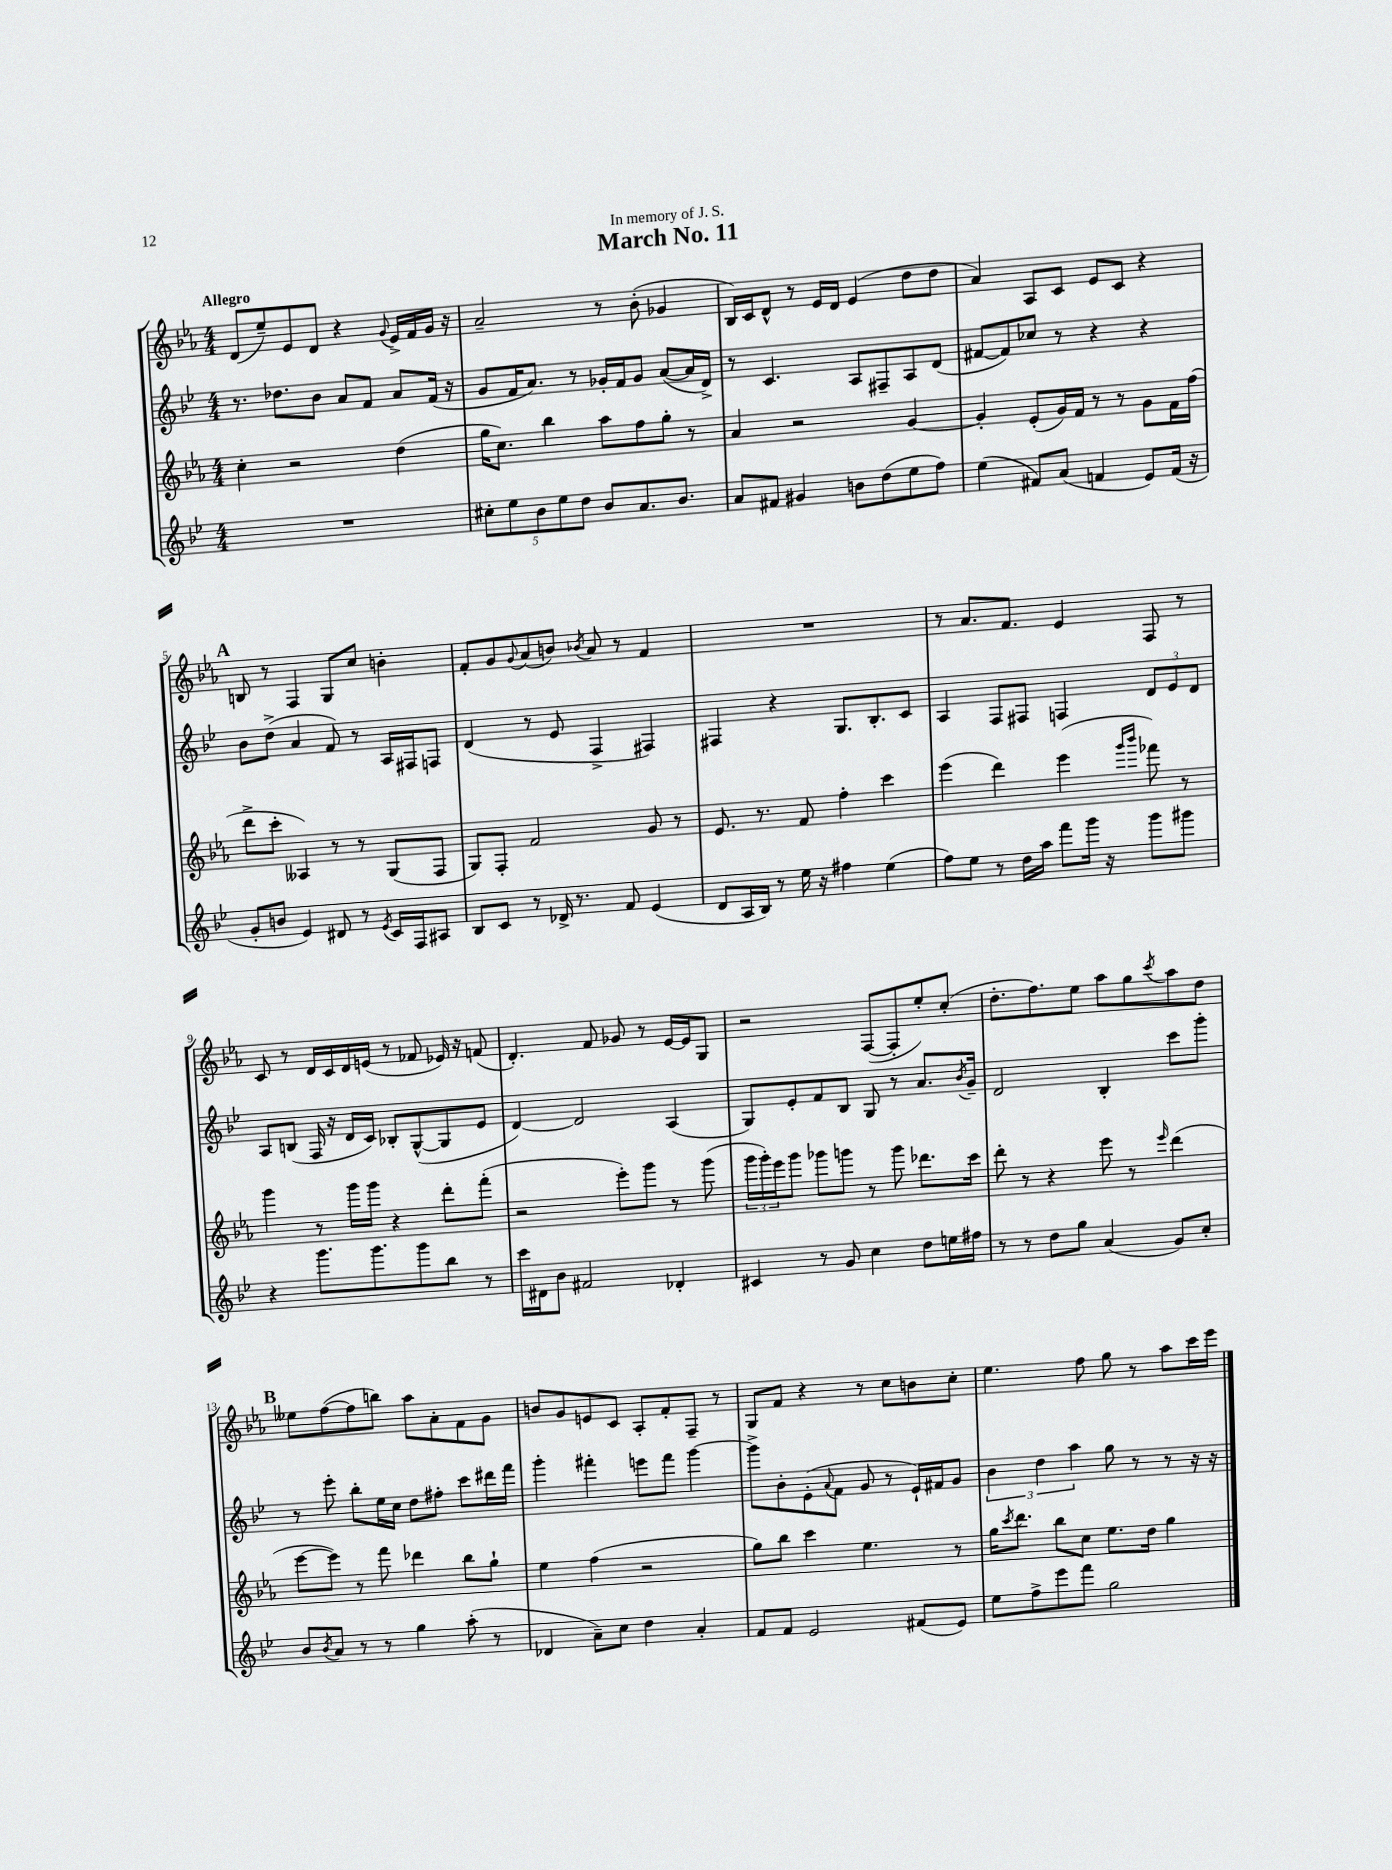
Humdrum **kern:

**kern	**kern	**kern	**kern
*staff4	*staff3	*staff2	*staff1
*clefG2	*clefG2	*clefG2	*clefG2
*k[b-e-]	*k[b-e-a-]	*k[b-e-]	*k[b-e-a-]
*M4/4	*M4/4	*M4/4	*M4/4
1r	4cc'	8.r	(8d
.	.	.	8ee-~)
.	.	8.dd-	.
.	2r	.	8e-
.	.	8b-	8d
.	.	8a	4r
.	.	8f	.
.	.	.	8qqg
.	(4dd	8a	16e-^
.	.	.	16f
.	.	(16f	16g
.	.	16r	16r
=	=	=	=
10cc#'	16gg	8g	2a-~
.	8.cc)	.	.
10ee-	.	.	.
.	.	16f	.
.	.	8.a)	.
10b-	.	.	.
.	4bb-	.	.
10ee-	.	.	.
.	.	8r	.
10dd	.	.	.
8b-	8aa-	16g-'	8r
.	.	16f	.
8.a	8ff	8g-	(8b-'
.	8gg'	([8a	4g-
8.b-	.	.	.
.	8r	16a]	.
.	.	16d^)	.
=	=	=	=
8a	4a-	8r	16B-)
.	.	.	16c
8f#	.	4.c	8d^^
4g#	2r	.	8r
.	.	.	16e-
.	.	.	16d
8b	.	8A	(4e-
(8dd	.	8F#~	.
8ee-	[4g	8A	8dd
8ff)	.	(8d	8dd
=	=	=	=
(4ee-	4g']	[8f#	4a-)
.	.	8f#])	.
8f#)	(8e-'	8cc-	8A-
(8a	16g)	8r	8c
.	16f	.	.
4f	8r	4r	8e-
.	8r	.	8c
8e-)	8g	4r	4r
(16f	16f	.	.
16r	(16ff	.	.
=	=	=	=
8g'	8ddd^	8b-	8B
8b	8ccc'	(8dd^	8r
4e-)	4A--)	4a	4F
8d#	8r	8f)	8G
8r	8r	8r	8cc
8qe-	.	.	.
16c	(8G	16A	4b'
16F	.	16F#	.
8A#	8F	8F	.
=	=	=	=
8B-	8G)	(4d	8f'
8c	8F'	.	8g
.	.	.	8qqg
8r	2f	8r	(8a-
16d-^	.	8e-	8b)
8.r	.	.	.
.	.	.	8qb-
.	.	4F^	8a-
8f	.	.	8r
(4e-	8g	4F#)	4f
.	8r	.	.
=	=	=	=
8d	8.e-	4F#	1r
16A	.	.	.
16B-)	8.r	.	.
8r	.	4r	.
16ee-	8f	.	.
16r	.	.	.
4ff#	4ff'	8.G	.
.	.	8.B-'	.
(4ee-	4ccc	.	.
.	.	8c	.
=	=	=	=
8ff)	(4eee-	4A	8r
8ee-	.	.	8.a-
8r	4ddd)	8F	.
.	.	.	8.f
16dd	.	8F#	.
16aa	.	.	.
8fff	(4eee-	4F	4e-
16ggg	.	.	.
16r	.	.	.
.	16qqggg	.	.
.	16qqbbb-	.	.
8ggg	8fff-)	12d	8F
.	.	12e-	.
8ggg#	8r	.	8r
.	.	12d	.
=	=	=	=
4r	4ggg	8A	8c
.	.	(8B	8r
8.ggg	8r	16F	16d
.	.	16r	16c
.	16ggg	16d	16d
8.ggg	16ggg	16c)	(16e
.	4r	8B-'	8r
8ggg	.	([8G^^	8f-
8bb-	8ddd'	8G]	16e-)
.	.	.	16r
8r	(8fff'	8e-	(8f
=	=	=	=
16ccc	2r	[4d)	4.d')
16d#	.	.	.
8b-	.	.	.
2f#	.	2d]	.
.	.	.	8f
.	8eee-')	.	8g-
.	8ggg	.	8r
4d-'	8r	(4A	[16e-
.	.	.	16e-]
.	(8ggg	.	8G
=	=	=	=
4c#	24ggg	8G)	2r
.	24ggg')	.	.
.	24eee-	.	.
.	8ggg	8e-'	.
8r	8ggg-	8f	.
8g	8ggg	8B-	.
4cc	8r	8G	([8F
.	8ggg	8r	8F']
8dd	8.ddd-	8.a	8ee-')
16ee	.	.	(8cc'
.	.	8qb-	.
16ff#	16ccc	16g~	.
=	=	=	=
8r	8ddd'	2d	8.dd'
8r	8r	.	.
.	.	.	8.ff)
8dd	4r	.	.
8gg	.	.	8ee-
(4a	8eee-	4B-'	8aa-
.	8r	.	8gg
.	16qqeee-	.	8qccc
8g)	(4ddd	8ccc	8aa-
8cc'	.	8ggg'	8dd
=	=	=	=
8b-	[8eee-	8r	8ee--
8qb-	.	.	.
8a	8eee-])	8eee-'	([8ff
8r	8r	8bb-'	8ff]
8r	8fff	16ee-	8bb)
.	.	16cc	.
4gg	4ddd-	8dd	8aa-
.	.	8ff#'	8a-'
(8aa'	8bb-	8ccc	8f
8r	8gg`	16ddd#	8g
.	.	16fff	.
=	=	=	=
4d-	4ee-	4ggg'	8b
.	.	.	8g
8a~)	(4ff	4fff#'	8e
8cc	.	.	8c
4dd	2r	8eee	8A-'
.	.	8fff#	8f'
4a'	.	[4ggg	8F~
.	.	.	8r
=	=	=	=
8f	8gg)	8ggg^]	8G
8f	8bb-	8b-'	8f
2e-	4ccc	(8e-'	4r
.	.	8qqa	.
.	.	8f	.
.	4.ee-	8g	8r
.	.	8r	8cc
(8f#	.	16e-`)	8b
.	.	16f#	.
8e-)	8r	8g	8cc'
=	=	=	=
8ee-	16gg	6b-	4.ee-
.	8qccc	.	.
.	8.ddd	.	.
8ff^	.	.	.
.	.	6dd	.
8eee-	8bb-	.	.
.	.	6aa	.
8fff	8cc	.	8ff
2gg	8.ee-	8gg	8gg
.	.	8r	8r
.	16dd	.	.
.	4gg	8r	8aa-
.	.	16r	16ccc
.	.	16r	16eee-
==	==	==	==
*-	*-	*-	*-
